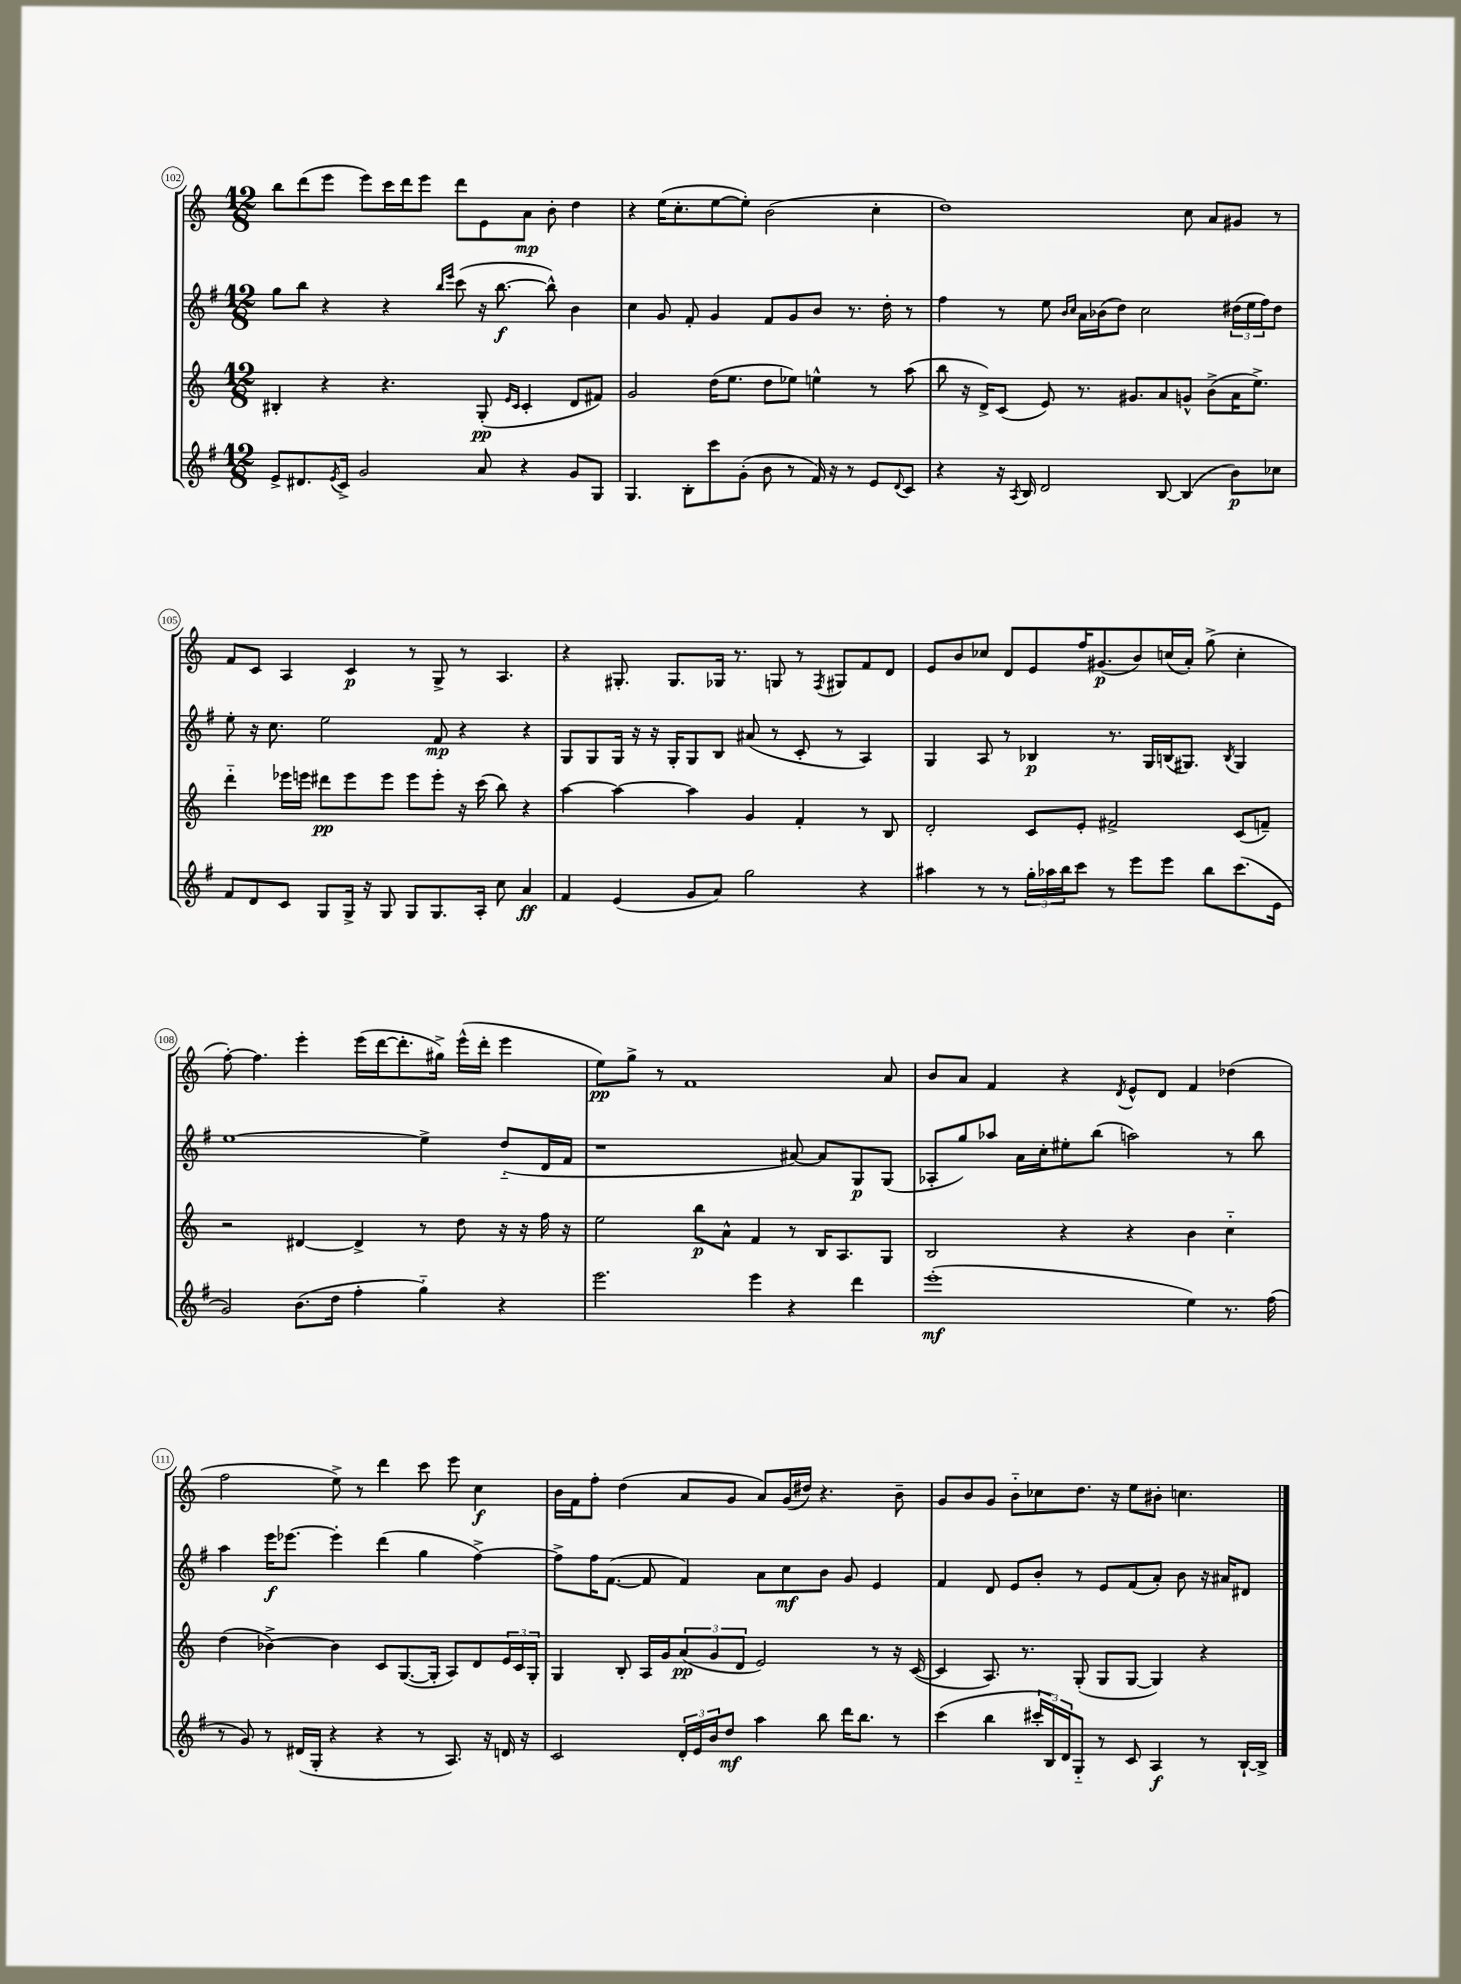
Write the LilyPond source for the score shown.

<<
\new StaffGroup <<
\new Staff = "s0" {
    \clef treble \key c \major \numericTimeSignature \time 12/8
    b''8 d'''8( e'''8 e'''8) c'''16 d'''16 e'''8 d'''8 e'8 a'8\mp b'8-. d''4 |
    r4 e''16( c''8.-. e''8~ e''8-.) b'2( c''4-. |
    d''1) c''8 a'8 gis'8 r8 |
    f'8 c'8 a4 c'4\p r8 g8-> r8 a4. |
    r4 gis8.-. gis8. ges16 r8. g8 r8 \acciaccatura { f8 } gis8 f'8 d'8 |
    e'8 b'8 ces''8 d'8 e'8 f''16 gis'8.\p( b'8) c''16( a'16-.) g''8->( c''4-. |
    f''8~-.) f''4. e'''4-. e'''16( d'''16~ d'''8.-. gis''16->) e'''16-^( d'''16-. e'''4 |
    e''8\pp) g''8-> r8 f'1 a'8 |
    b'8 a'8 f'4 r4 \acciaccatura { d'8 } e'8-^ d'8 f'4 des''4( |
    f''2 e''8->) r8 d'''4 c'''8 e'''8 c''4\f |
    b'16 f'16 f''8-. d''4( a'8 g'8 a'8) g'16( dis''16) r4. b'8-- |
    g'8 b'8 g'8 b'8-_ ces''8 d''8. r16 e''8 bis'8-. c''4. \bar "|." |
}
\new Staff = "s1" {
    \clef treble \key g \major \numericTimeSignature \time 12/8
    g''8 b''8 r4 r4 \grace { b''16 e'''16 } c'''8( r16 b''8.~\f b''8-^) b'4 |
    c''4 g'8 fis'8-. g'4 fis'8 g'8 b'8 r8. d''16-. r8 |
    fis''4 r8 e''8 \grace { b'16 c''16 } a'16 bes'16( d''8) c''2 \tuplet 3/2 { dis''16( e''16 fis''16) } dis''8 |
    e''8-. r16 c''8. e''2 fis'8\mp r4 r4 |
    g8 g8 g16 r16 r16 g16-. g8 b8 ais'8( r8 c'8-. r8 a4) |
    g4 a8 r8 bes4\p r8. g16 b16( gis8.) \acciaccatura { b8 } gis4 |
    e''1~ e''4-> d''8-_( d'16 fis'16 |
    r1 ais'8~) ais'8 g8\p g8( |
    aes8-. g''8) aes''8 a'16 c''16-. eis''8-. b''8( a''2) r8 b''8 |
    a''4 e'''16\f ees'''8.~ ees'''4-. d'''4( g''4 fis''4~->) |
    fis''8-> fis''16 fis'8.~( fis'8 fis'4) a'8 c''8\mf b'8 g'8 e'4 |
    fis'4 d'8 e'8 b'8-. r8 e'8 fis'8( a'8-.) b'8 r16 ais'16 dis'8 \bar "|." |
}
\new Staff = "s2" {
    \clef treble \key c \major \numericTimeSignature \time 12/8
    bis4-. r4 r4. g8-.\pp( \grace { e'16 c'16 } c'4-. d'8 fis'8) |
    g'2 d''16( e''8. d''8 ees''8) e''4-^ r8 a''8( |
    b''8 r16 d'16->) c'8( e'8) r8. gis'8. a'8 g'8-^ b'8->( a'16 e''8.->) |
    d'''4-_ ees'''16 e'''16 dis'''8\pp e'''8 e'''8 e'''8 e'''8-. r16 c'''16( b''8) r4 |
    a''4~ a''4~ a''4 g'4 f'4-. r8 b8 |
    d'2-. c'8 e'8-. fis'2-> c'8( f'8--) |
    r2 dis'4~ dis'4-> r8 d''8 r16 r16 f''16 r16 |
    e''2 b''8\p a'8-^ f'4 r8 b16 a8. g8 |
    b2 r4 r4 b'4 c''4-_ |
    d''4( bes'4~->) bes'4 c'8 g8.~( g16-. a8) d'8 \tuplet 3/2 { e'16 c'16 g16-. } |
    g4 b8-. a16 g'16 \tuplet 3/2 { a'8\pp( g'8 d'8 } e'2) r8 r16 c'16~( |
    c'4 a8.) r8. g8-.( g8 g8~ g4) r4 \bar "|." |
}
\new Staff = "s3" {
    \clef treble \key g \major \numericTimeSignature \time 12/8
    e'8-> dis'8. \acciaccatura { e'8 } c'16-> g'2 a'8 r4 g'8 g8 |
    g4. b8-. c'''8 g'8-.( b'8 r8 fis'16) r16 r8 e'8 \appoggiatura { d'8 } c'8 |
    r4 r16 \acciaccatura { a8 } b16 d'2 b8~ b4( b'8\p) ces''8 |
    fis'8 d'8 c'8 g8 g16-> r16 g8 g8 g8. a16-. c''8 a'4\ff |
    fis'4 e'4( g'8 a'8) g''2 r4 |
    ais''4 r8 r8 \tuplet 3/2 { g''16-. aes''16 b''16 } c'''8 r8 e'''8 e'''8 b''8 c'''8.( e'16 |
    g'2) b'8.( d''16 fis''4-. g''4-_) r4 |
    e'''2. e'''4 r4 d'''4 |
    e'''1-.\mf( e''4) r8. fis''16( |
    r8 g'8) r8 dis'16( g16-. r4 r4 r8 a8.) r16 d'16 r16 |
    c'2 \tuplet 3/2 { d'16-. e'16 b'16 } d''8\mf a''4 b''8 d'''16 b''8. r8 |
    c'''4( b''4 \tuplet 3/2 { cis'''16-. b16) d'16 } g8-_ r8 c'8 a4\f r8 b16~-! b16-> \bar "|." |
}
>>
>>
\layout { \context { \Score currentBarNumber = #102 \override BarNumber.stencil = #(make-stencil-circler 0.1 0.3 ly:text-interface::print) } }
